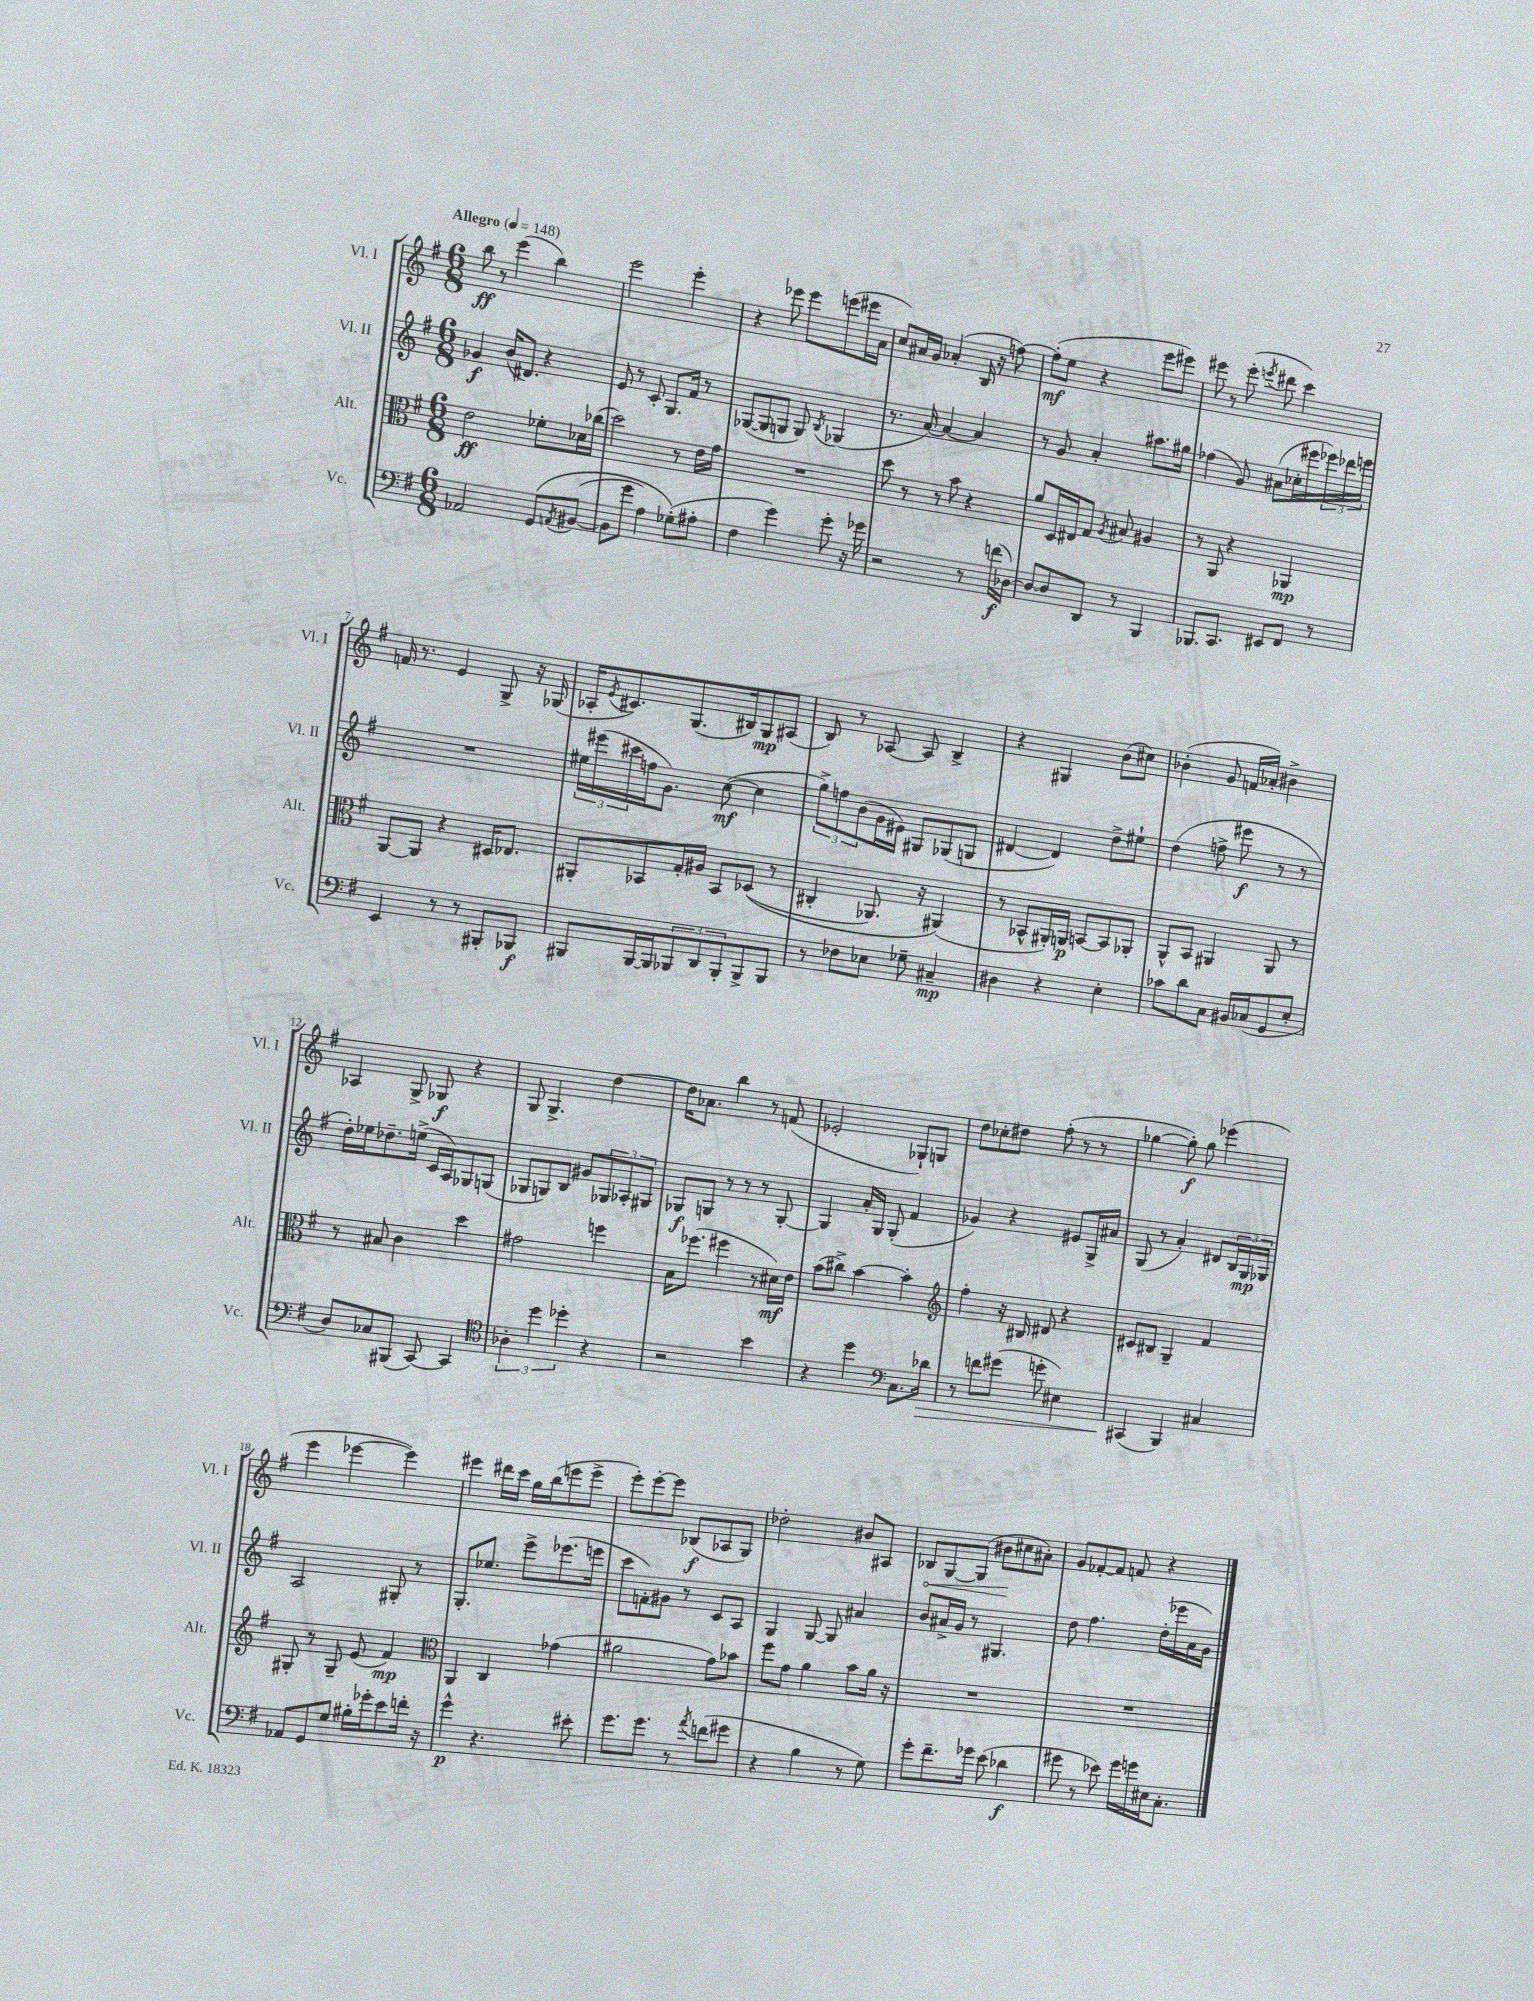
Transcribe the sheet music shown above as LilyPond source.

<<
\new StaffGroup <<
\new Staff = "s0" \with { instrumentName = "Vl. I" shortInstrumentName = "Vl. I" } {
    \clef treble \key g \major \numericTimeSignature \time 6/8 \tempo "Allegro" 4 = 148
    b''8\ff r8 e'''4( b''4) |
    e'''2 e'''4-. |
    r4 ees'''8 ees'''8 e'''8( eis'''16 a'16 |
    c''8) ais'16 g'16 aes'4-.( b16 r16 f''8~) |
    f''8-.\mf( e''8 r4 e'''8 eis'''8) |
    eis'''8 r8 eis'''8-.( \acciaccatura { e'''8 } dis'''8 c'''4) |
    f'16 r8. e'4 g8-> r16 ges16( |
    aes16-. \acciaccatura { e'8 } cis'8.) g8.( bis16) g8\mp ais8( |
    b8) r8 aes8~ aes8 b4-> |
    r4 gis4 b'8( cis''8) |
    bes'4-.( g'8 f'16 aes'16-.) bis'4-> |
    aes4 g8-> ges8\f r4 |
    g8 g4.-> d''4~ |
    d''16 aes'8. b''4 r8 f'8( |
    ees'2-. ges8-!) g8 |
    d''8 ces''8-. dis''8 fis''8-.( r8 r8 |
    ges''4~ ges''8-.\f) ges''8 ees'''4( |
    e'''4 ees'''4~ ees'''4) |
    eis'''4 dis'''16 c'''16 g''16 b''16( e'''8 e'''8-> |
    e'''8-.) e'''8~-. e'''8 bes8\f( aes8 g8) |
    des''2-. bis'8 ais8 |
    \once \override Hairpin.circled-tip = ##t bes8\< g8~ g8( bis'8\! cis''8 ais'8-.) |
    g'8 fes'8~-. fes'8 f'8 r4 \bar "|." |
}
\new Staff = "s1" \with { instrumentName = "Vl. II" shortInstrumentName = "Vl. II" } {
    \clef treble \key g \major \numericTimeSignature \time 6/8
    ges'4\f b'16( dis'8.) r4 |
    e'8 r8 c'8-. g8. fis'16 r8 |
    ges8~( ges8 g8 g8) \acciaccatura { b8 } ges4( |
    r8. a'16~) a'4~ a'4 |
    r8 g'8 a'4-. ais''8. gis''16 |
    fes''4( g'8) ais'8( ces''16-. eis'''16 \tuplet 3/2 { ees'''16) des'''16 e'''16 } |
    R2. |
    \tuplet 3/2 { eis''16 eis'''16( cis'''16 } f''16 g'8.) c''8~\mf( c''4 |
    \tuplet 3/2 { g''8->) f''8 b'8( } g'16 eis'16) gis8 ges8( g8 |
    dis'4~ dis'4) d''8-> eis''8-! |
    d''4( f''8-> eis'''8\f r8 r8 |
    d''16-.) ees''16 des''8.-- e''16->( c'16 a16) ges8 g8( |
    ges8 g8) b8 gis'8 \tuplet 3/2 { ges8 aes8-. gis8 } |
    ges8\f g8 r8 r8 r8 g8~-. |
    g4 a'16-. g16 g8-.( fis'4 |
    ges'4) r4 eis'8 g16-> ais'16 |
    g8( r8 a'4-.) dis'8 \tuplet 3/2 { b16 g16\mp ges16 } |
    a2 gis8-. r8 |
    g8.-. ees''8. e'''8-> ees'''8.( e'''16 |
    c'''8 f'8-.) gis'8 r8 c'8 a8 |
    g4 g8~ g8 ais'4 |
    b'8 ais'16-> g'16 r8 gis4. |
    d''8 fis''4. d''16-.( ees'''16 a'16 g'16) \bar "|." |
}
\new Staff = "s2" \with { instrumentName = "Alt." shortInstrumentName = "Alt." } {
    \clef alto \key g \major \numericTimeSignature \time 6/8
    e'2\ff fes'8-. des'16 ces''16( |
    d''2) r8 e'16 g'16 |
    R2. |
    d''8 r8 r8 b'8 r4 |
    a'8 d16 eis16 g8 \acciaccatura { a8 } bis8 ais4 |
    r8 a,8 r4 aes,4\mp |
    a,8~ a,8 r4 dis16 ees8. |
    ais,8-. bes,8 g16-. ais16 bes,8 des8(\( r8 |
    cis4-. aes,8.) r16 ais,4(\) |
    r8 bes,8-^ ais,16-.) a,16\p b,8~ b,8 aes,8-. |
    a,8-^ b,8 ais,4 ais,8 r8 |
    r8 bis8 c'4 d''4 |
    gis'2 f''4 |
    b16 fes''8.( fis''4 r8 dis'16\mf) e'16 |
    b'8( cis''8->) b'4~ b'4-. |
    \clef treble fis''4-. r16 bis16 dis'8 r4 |
    cis'8 bis8 g4-- fis'4 |
    gis8-. r8 gis8-- e'8( fis'4\mp) |
    \clef alto a,4 c4 ges'4( |
    ais'2 g'8) bes'8 |
    fis''8 g'8 a'4 b'8 a'16 r16 |
    R2. |
    R2. \bar "|." |
}
\new Staff = "s3" \with { instrumentName = "Vc." shortInstrumentName = "Vc." } {
    \clef bass \key g \major \numericTimeSignature \time 6/8
    aes,2 g,8\( \acciaccatura { a,8 } bis,8~( |
    bis,8 g'8 a4) ges8-.(\) ais8-. |
    fis4 g'4) g'8-. r16 ges'16 |
    r2 r8 f'16\f( des16~) |
    des8~ des8 d,8 r8 b,,4 |
    bes,,8. c,8. eis,8 fis,8 r8 |
    e,4 r8 r8 bis,,8-. bes,,8\f |
    bis,,8 bis,,16~ bis,,16 \tuplet 3/2 { bes,,8 d,8 bes,,8-. } bes,,8-> bes,,8 |
    r8 fes8 ees8 ges8-- cis4--\mp |
    dis4 r4 e4-. |
    ces'8 d'8 c8 bis,16 ces16( g,8 e8-. |
    d8) ces8 bis,,8( c,8~) c,4 |
    \clef tenor \tuplet 3/2 { aes4-. d''4 des''4-. } r4 |
    r2 b'4 |
    r4 d''4 \clef bass c8. des'16\> |
    r8 f'8 gis'8( g'8-. eis4) |
    cis,4\!( b,,4) cis4 |
    aes,8 g,8 g8 bis16-. ges'16-. e'8 f'16-. r16 |
    g'4-^\p r4. eis'8-. |
    g'8. g'8. r8 \acciaccatura { a'8 } f'8( gis'8 |
    r4 b4 r8 g8) |
    g'8-. fis'8.-- ges'16 e'8( des'4\f |
    gis'8 r8 ees'8) gis'16 g'16 eis16 c8.-. \bar "|." |
}
>>
>>
